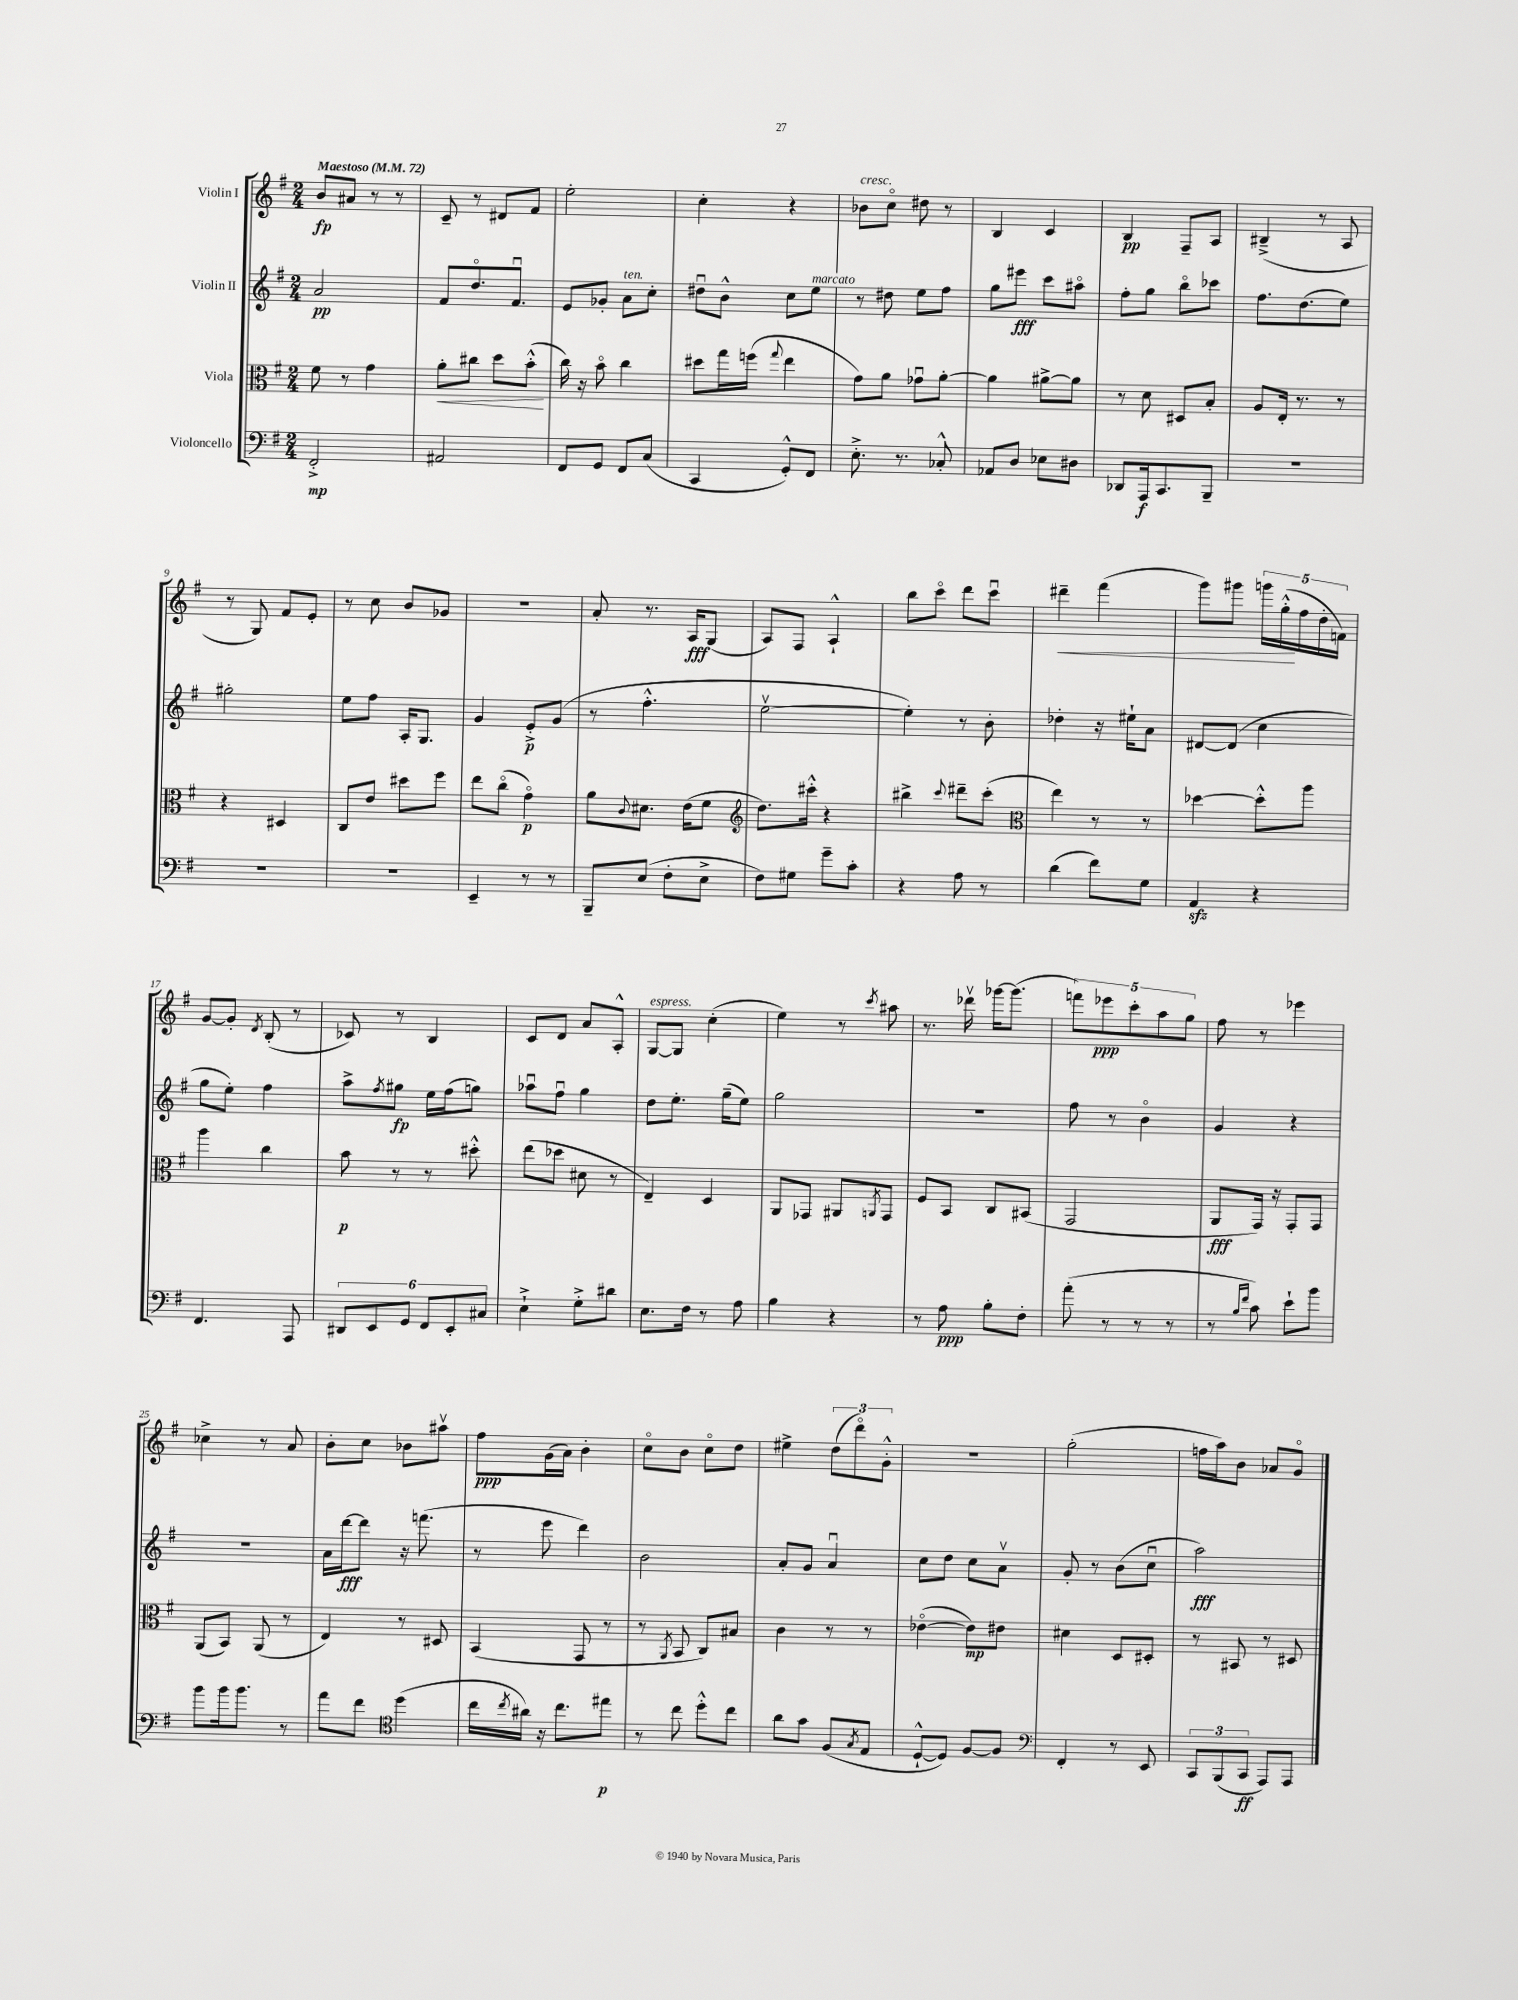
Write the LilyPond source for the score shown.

<<
\new StaffGroup <<
\new Staff = "s0" \with { instrumentName = "Violin I" } {
    \clef treble \key g \major \numericTimeSignature \time 2/4 \tempo "Maestoso" 4 = 72
    b'8\fp ais'8 r8 r8 |
    c'8-- r8 dis'8 fis'8 |
    e''2-. |
    c''4-. r4 |
    bes'8^\markup { \italic "cresc." } c''8\flageolet dis''8 r8 |
    b4 c'4 |
    b4\pp fis8-- a8 |
    bis4--->( r8 a8 |
    r8 g8) fis'8 e'8-. |
    r8 c''8 b'8 ges'8 |
    R2 |
    a'8-. r8. a16\fff g8( |
    a8) fis8 a4-!-^ |
    b''8 c'''8\flageolet d'''8 c'''8\downbow |
    dis'''4--\< fis'''4( |
    g'''8) gis'''8 \tuplet 5/4 { g'''16 g''16-.-^\!( fis''16 d''16-. f'16) } |
    g'8~ g'8-. \acciaccatura { d'8 } b8-.( r8 |
    ces'8) r8 b4 |
    c'8 d'8 a'8 a8-.-^ |
    g8~^\markup { \italic "espress." } g8 c''4-.( |
    e''4) r8 \acciaccatura { c'''8 } ais''8 |
    r8. des'''16\upbow ges'''16~ ges'''8.( |
    \tuplet 5/4 { f'''8) ees'''8\ppp c'''8-. a''8 g''8 } |
    fis''8 r8 ees'''4 |
    ces''4-> r8 a'8 |
    b'8-. c''8 bes'8 ais''8\upbow |
    fis''8\ppp g'16( a'16) b'4-. |
    c''8\flageolet b'8 c''8\flageolet d''8 |
    eis''4-> \tuplet 3/2 { d''8( d'''8\flageolet) g'8-.-^ } |
    r2 |
    g''2-.( |
    f''16 a''16) b'8 aes'8 g'8\flageolet \bar "|." |
}
\new Staff = "s1" \with { instrumentName = "Violin II" } {
    \clef treble \key g \major \numericTimeSignature \time 2/4
    a'2\pp |
    fis'8 d''8.\flageolet fis'8.\downbow |
    e'8 ges'8-. a'8^\markup { \italic "ten." } c''8-. |
    dis''8\downbow b'8-^ c''8 e''8^\markup { \italic "marcato" } |
    r8 dis''8 e''8 fis''8 |
    g''8 eis'''8\fff c'''8 ais''8\flageolet |
    fis''8-. g''8 b''8\flageolet ces'''8 |
    fis''8. d''8.( e''8) |
    gis''2-. |
    e''8 fis''8 a16-. g8. |
    g'4 e'8-.->\p g'8( |
    r8 fis''4.-.-^ |
    e''2~\upbow |
    e''4-.) r8 b'8-. |
    des''4-. r16 eis''16-! a'8 |
    dis'8~ dis'8( c''4 |
    g''8 e''8-.) fis''4 |
    a''8-> \acciaccatura { fis''8 } gis''8\fp e''16 fis''16( g''8) |
    aes''8\downbow fis''8\downbow g''4 |
    d''8 e''8.-. g''16--( e''8) |
    g''2 |
    R2 |
    fis''8 r8 b'4\flageolet |
    g'4 r4 |
    R2 |
    a'16 d'''16~\fff d'''8 r16 f'''8.( |
    r8 e'''8 d'''4) |
    b'2 |
    a'8-. g'8 a'4\downbow |
    c''8 d''8 c''8 a'8\upbow |
    g'8-. r8 b'8( c''8\downbow |
    a''2\fff) \bar "|." |
}
\new Staff = "s2" \with { instrumentName = "Viola" } {
    \clef alto \key g \major \numericTimeSignature \time 2/4
    fis'8 r8 g'4 |
    a'8-.\< cis''8 d''8 b'8-.-^\!( |
    c''16) r16 b'8\flageolet c''4 |
    dis''8 g''16 f''16( \appoggiatura { g''8 } e''4 |
    g'8) a'8 ges'8\downbow a'8~-. |
    a'4 ais'8~-> ais'8 |
    r8 d'8 dis8 b8-. |
    a8 e16-. r8. r8 |
    r4 dis4 |
    c8 e'8 dis''8 fis''8 |
    e''8 c''8\flageolet( g'4\flageolet\p) |
    a'8 \appoggiatura { c'8 } dis'8. e'16( fis'8 |
    \clef treble d''8.) cis'''16-.-^ r4 |
    bis''4-> \appoggiatura { c'''8 } dis'''8-- c'''8-.( |
    \clef alto e''4) r8 r8 |
    des''4~ des''8-.-^ a''8 |
    a''4 c''4 |
    b'8\p r8 r8 dis''8-.-^ |
    e''8( des''8 dis'8 r8 |
    e4--) d4 |
    a,8 ges,8 ais,8 \acciaccatura { a,8 } ges,8 |
    fis8 b,8 c8 bis,8( |
    g,2 |
    a,8\fff g,16) r16 g,8-. g,8 |
    a,8( b,8) a,8( r8 |
    e4) r8 dis8 |
    b,4( g,8 r8 |
    r8 \acciaccatura { a,8 } b,8 c8) bis8 |
    c'4 r8 r8 |
    ees'4~\flageolet( ees'8\mp) eis'8 |
    dis'4 d8 dis8-. |
    r8 bis,8 r8 dis8 \bar "|." |
}
\new Staff = "s3" \with { instrumentName = "Violoncello" } {
    \clef bass \key g \major \numericTimeSignature \time 2/4
    fis,2-.->\mp |
    ais,2 |
    fis,8 g,8 fis,8 c8( |
    c,4 g,8-.-^) fis,8 |
    e8.-.-> r8. ces8-.-^ |
    aes,8 d8 ees8 dis8 |
    des,8 a,,16\f c,8. b,,8-- |
    R2 |
    R2 |
    R2 |
    e,4-- r8 r8 |
    b,,8-- e8( fis8-. e8-> |
    fis8) gis8 g'8-- c'8-. |
    r4 a8 r8 |
    d'4( fis'8) g8 |
    a,4\sfz r4 |
    fis,4. a,,8 |
    \tuplet 6/4 { dis,8 e,8 g,8 fis,8 e,8-. cis8 } |
    e4-!-> g8-.-> dis'8 |
    e8. fis16 r8 a8 |
    b4 r4 |
    r8 a8\ppp b8-. fis8-. |
    a'8-.( r8 r8 r8 |
    r8 \grace { b16 fis'16 } c'8) e'8-! b'8 |
    b'8 b'16 b'8. r8 |
    a'8 fis'8 \clef tenor d''4( |
    c''16 \acciaccatura { c''8 } ais'16) r16 c''8. eis''8\p |
    r8 c''8 d''8-.-^ c''8 |
    a'8 g'8 fis8( \acciaccatura { g8 } e8 |
    d8~-!-^ d8) fis8~ fis8 |
    \clef bass fis,4-. r8 e,8 |
    \tuplet 3/2 { c,8 b,,8( c,8\ff } a,,8) a,,8 \bar "|." |
}
>>
>>
